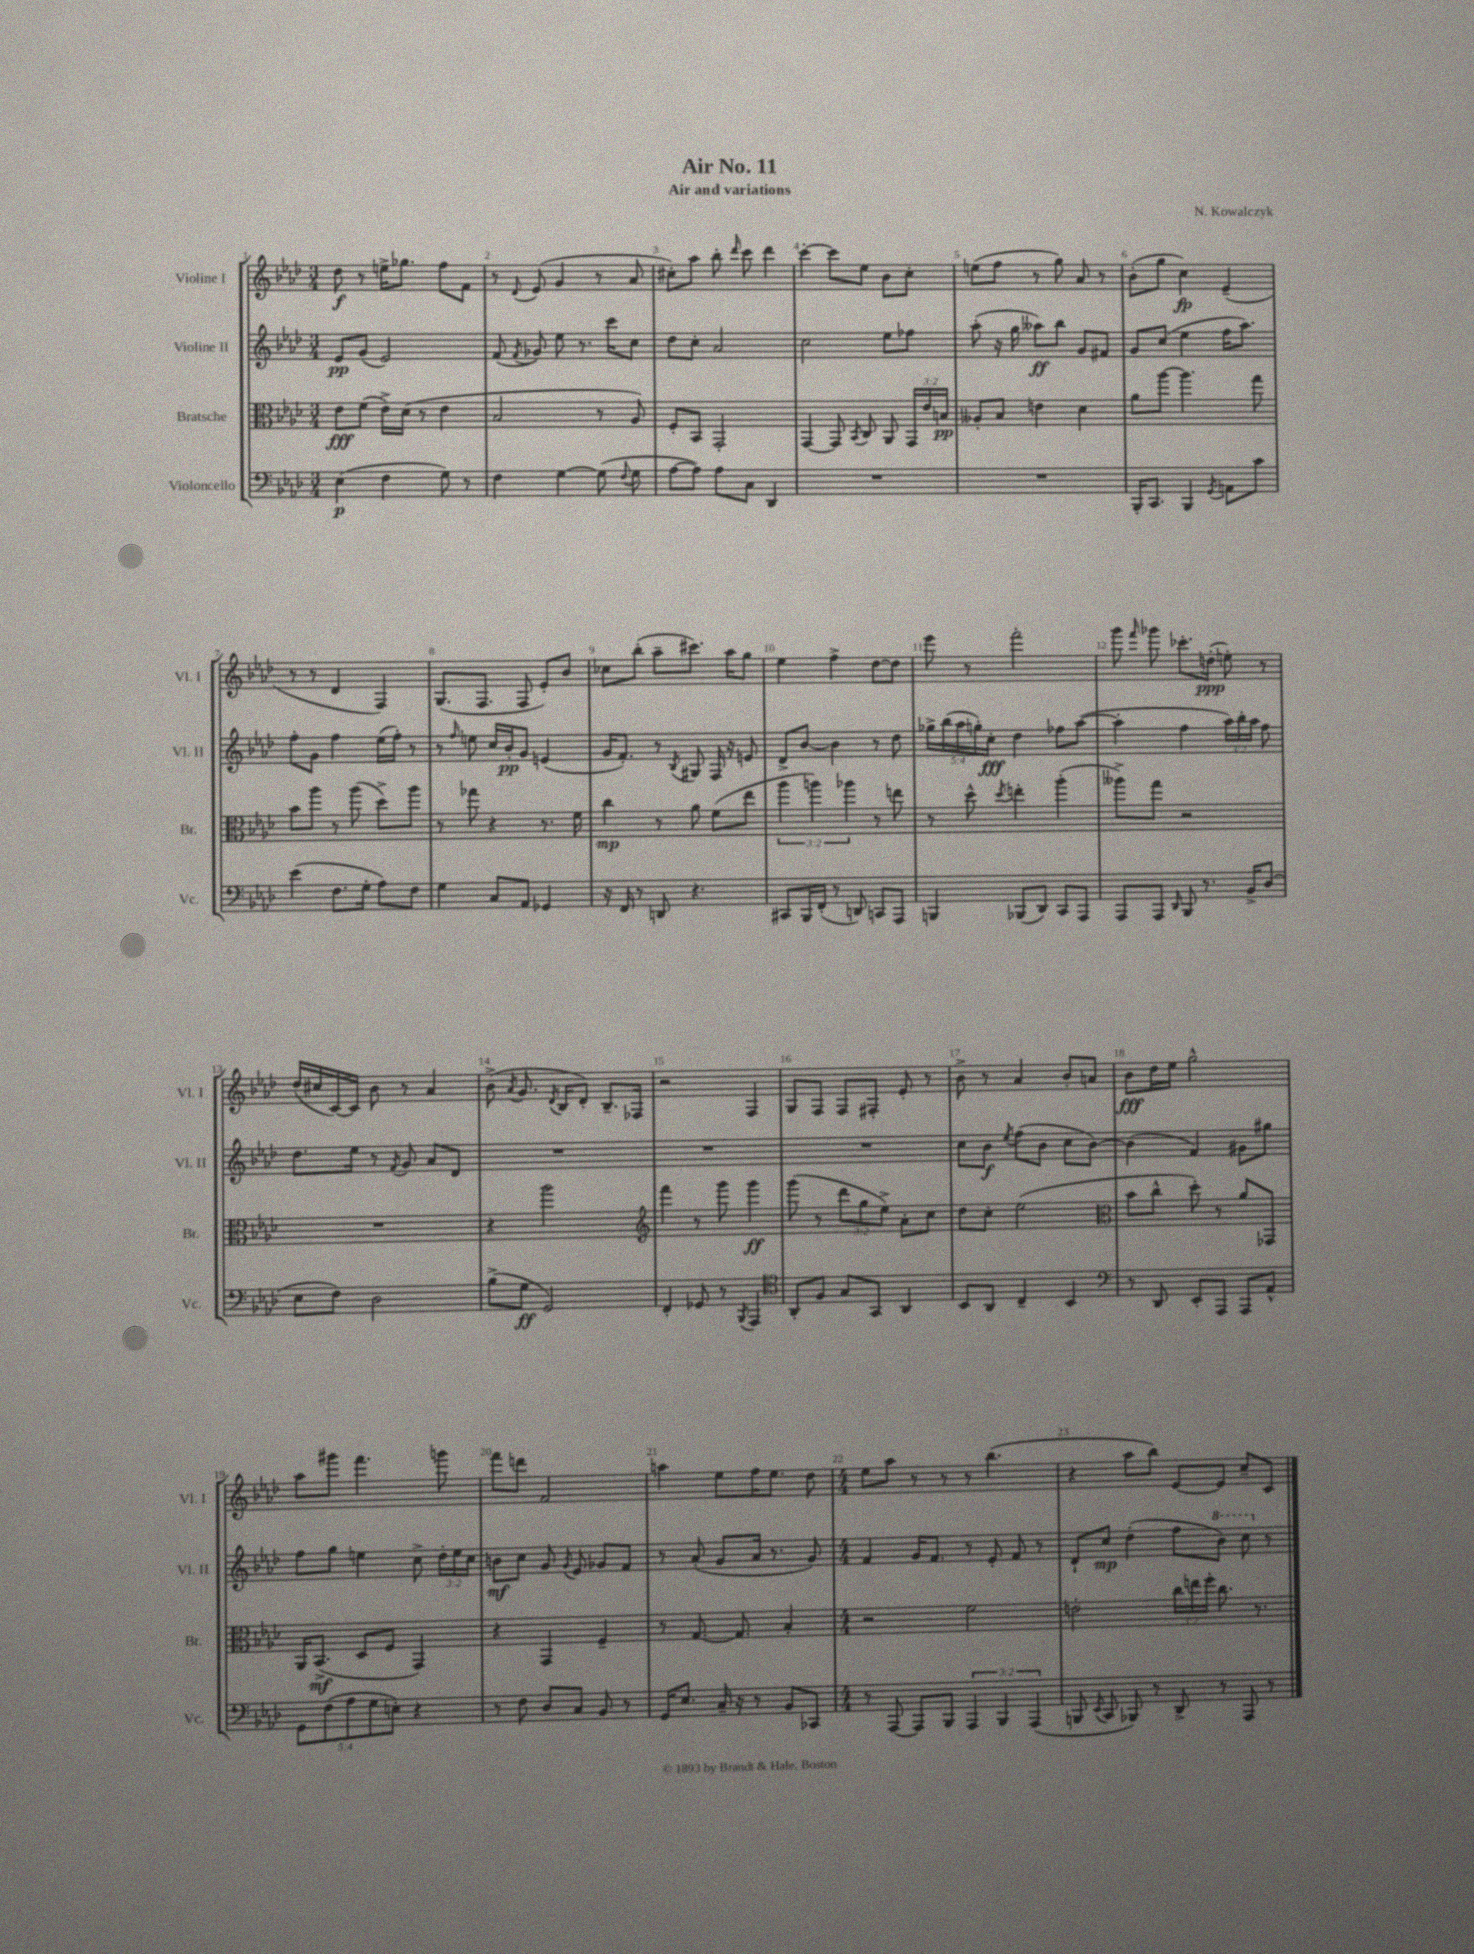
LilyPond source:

\header { title = "Air No. 11" composer = "N. Kowalczyk" subtitle = "Air and variations" }
<<
\new StaffGroup <<
\new Staff = "s0" \with { instrumentName = "Violine I" shortInstrumentName = "Vl. I" } {
    \clef treble \key aes \major \numericTimeSignature \time 3/4
    \autoBeamOff des''8\f r8 e''16[-> ges''8.] f''8[ f'8] |
    r8 \appoggiatura { des'8 } ees'8( g'4 r8 aes'8 |
    cis''8[-.) aes''8] bes''8-. \grace { des'''16 } c'''8 des'''4 |
    c'''4~-. c'''8[ ees''8] bes'8[ c''8]-. |
    e''8[( f''8] r8 g''8) aes'8 r8 |
    bes'8[-.( g''8] c''4\fp) ees'4--( |
    r8 r8 des'4 f4) |
    g8.[( f8.] f8 ees'8[-.) bes'8] |
    ces''8[ bes''8]-.( aes''8[-- cis'''8.]) aes''16[ g''8] |
    ees''4 f''4-> des''8[~ des''8] |
    ees'''8 r8 f'''2-. |
    g'''8 \grace { f'''16 } ges'''8 ces'''8.[-. d''16]-.\ppp( e''8-.) r8 |
    des''16[( cis''16 c'16~) c'16] bes'8 r8 aes'4 |
    bes'8->( \acciaccatura { aes'8 } g'8. \acciaccatura { des'8 } bes16[ des'8]-.) bes8.[-- fes16] |
    r2 f4 |
    g8[ f8] f8[ fis8]-. ees'8-. r8 |
    bes'8-> r8 aes'4 bes'8[-. a'8] |
    bes'8[\fff des''16 ees''16] g''2-^ |
    aes''8[ gis'''8] f'''4. g'''8 |
    f'''8[ d'''8] f'2 |
    a''4 ees''8[ f''16 ees''8.] des''8 |
    \numericTimeSignature \time 4/4 ees''8[ aes''8] r8 r8 r8 bes''4.( |
    r4 aes''8[ bes''8]) ees'8[~ ees'8] c''8[-- c'8] \bar "|." |
}
\new Staff = "s1" \with { instrumentName = "Violine II" shortInstrumentName = "Vl. II" } {
    \clef treble \key aes \major \numericTimeSignature \time 3/4 \override Staff.TupletNumber.text = #tuplet-number::calc-fraction-text
    \autoBeamOff ees'8[\pp g'8]( ees'2) |
    f'8( \acciaccatura { f'8 } ges'8) ees''8 r8. c'''16[ c''8] |
    des''8[ c''8]-. aes'2 |
    c''2 ees''8[ fes''8] |
    aes''8-.( r16 g''16 aeses''8[\ff) bes''8] g'8[ fis'8] |
    g'8[ c''8]( ees''4 f''16[ aes''8.]) |
    f''8[-. g'8] f''4 ees''16[( f''16]-.) r8 |
    r8 \grace { f''16 } e''8 c''16[ bes'16-.\pp g'8] e'4( |
    g'16[ f'8.]-.) r8 \acciaccatura { bes8 } gis8 f16 r16 e'8 |
    des'8[-> bes'8]~ bes'4 r8 des''8 |
    \tuplet 5/4 { ges''16[-> bes''16( aes''16 g''16-.) c''16]-.\fff } des''4 fes''8[ aes''8]~( |
    aes''4-. f''4 \tuplet 3/2 { aes''16[) bes''16-. aes''16] } f''8 |
    des''8.[ ees''16] r8 \acciaccatura { f'8 } g'8 aes'8[ des'8] |
    R2. |
    R2. |
    R2. |
    c''8[ bes'8]\f \acciaccatura { ees''8 } f''8[( bes'8] c''8[ bes'8]~) |
    bes'4( f'4) gis'8[ gis''8] |
    f''8[ g''8] e''4 c''8-> \tuplet 3/2 { des''16[-. e''16 c''16] } |
    b'8[\mf c''8] g'8 \acciaccatura { g'8 } ees'8 ges'8[ f'8] |
    r8 aes'8-.( g'8[ aes'16] r8. g'8) |
    \numericTimeSignature \time 4/4 f'4 g'16[ f'8.] r8 ees'8-. f'8 r8 |
    des'8[-! c''8]\mp des''4-.( f''8[ \ottava #1 bes''8]) c'''8 \ottava #0 r8 \bar "|." |
}
\new Staff = "s2" \with { instrumentName = "Bratsche" shortInstrumentName = "Br." } {
    \clef alto \key aes \major \numericTimeSignature \time 3/4 \override Staff.TupletNumber.text = #tuplet-number::calc-fraction-text
    \autoBeamOff ees'8[\fff f'8]( ees'16[->) des'16]( r8 ees'4 |
    bes2 r8 aes8) |
    f8[-. bes,8] g,2-. |
    g,4~ g,8 \acciaccatura { bes,8 } c8 aes,8 \tuplet 3/2 { g,16[ ees'16 b16]\pp } |
    aeses8[-. bes8] e'4 des'4 |
    aes'8[ aes''8]~ aes''4. g''8 |
    bes'8[ aes''8] r8 aes''8( des''8[->) aes''8] |
    r8 ges''8 r4 r8. f'16 |
    c''4\mp r8 aes'8 f'8[( ees''8] |
    \tuplet 3/2 { aes''4 a''4) aes''4 } r8 e''8 |
    r8 des''8-^ \acciaccatura { des''8 } e''4-. aes''4-.( |
    aeses''8[->) g''8] r2 |
    R2. |
    r4 aes''2 |
    \clef treble f'''4 r8 g'''8 g'''4\ff |
    g'''8( r8 \tuplet 3/2 { des'''8[ g''8 ees''8]->) } aes'8[-. c''8] |
    des''8[ c''8]-. ees''2( |
    \clef alto bes'8[ c''8]-^ des''8-.) r8 aes'8[ ges,8] |
    aes,16[ bes,8.]->\mf( des8[ f8] g,4) |
    r4 g,4 f4-- |
    r8 g8.~ g8. bes4-. |
    \numericTimeSignature \time 4/4 r2 f'2 |
    e'2-. \tuplet 3/2 { c''16[ e''16 f''16]-. } c''8. r8. \bar "|." |
}
\new Staff = "s3" \with { instrumentName = "Violoncello" shortInstrumentName = "Vc." } {
    \clef bass \key aes \major \numericTimeSignature \time 3/4 \override Staff.TupletNumber.text = #tuplet-number::calc-fraction-text
    \autoBeamOff ees4\p( f4 g8) r8 |
    f4 g4~ g8( \appoggiatura { f8 } g8 |
    aes8[~ aes8]) aes8[ c8] des,4 |
    R2. |
    R2. |
    bes,,16[-. c,8.] bes,,4 \acciaccatura { g,8 } a,8[ c'8] |
    ees'4( f8.[ g16]-. aes8[) f8] |
    g4 c8[ aes,8] ges,4 |
    r16 f,16 r8 d,8 r4. |
    cis,8[ bes,,16 f,16]-.( r8 d,8) c,8[ aes,,8] |
    b,,4 bes,,8[( des,8]) c,8[ aes,,8] |
    aes,,8[ aes,,8] \grace { des,16 } bes,,8 r8. bes,16[-> des8]( |
    ees8[ f8]) des2 |
    bes8[->( g8]\ff g,2) |
    f,4-. ges,8 r8 \acciaccatura { bes,,8 } aes,,4 |
    \clef tenor aes,8[-. f8] g8[ g,8] aes,4 |
    bes,8[ aes,8] c4-- bes,4 |
    \clef bass r8 des,8 ees,8[-. aes,,8] aes,,8[ aes,8]-^ |
    \tuplet 5/4 { g,8[ f8( aes8 g8 e8]-.) } r4 |
    r8 f8 des8[ c8] bes,8 r8 |
    g,16[ ees8.] c16-- r16 r8 bes,8[ ces,8] |
    \numericTimeSignature \time 4/4 r8 aes,,8~ aes,,8[ bes,,8] \tuplet 3/2 { aes,,4 bes,,4 aes,,4( } |
    b,,8 \acciaccatura { ees,8 } c,8 bes,,8) r8 des,8-> r8 aes,,8 r8 \bar "|." |
}
>>
>>
\layout { \context { \Score \override BarNumber.break-visibility = ##(#f #t #t) barNumberVisibility = #all-bar-numbers-visible } }
